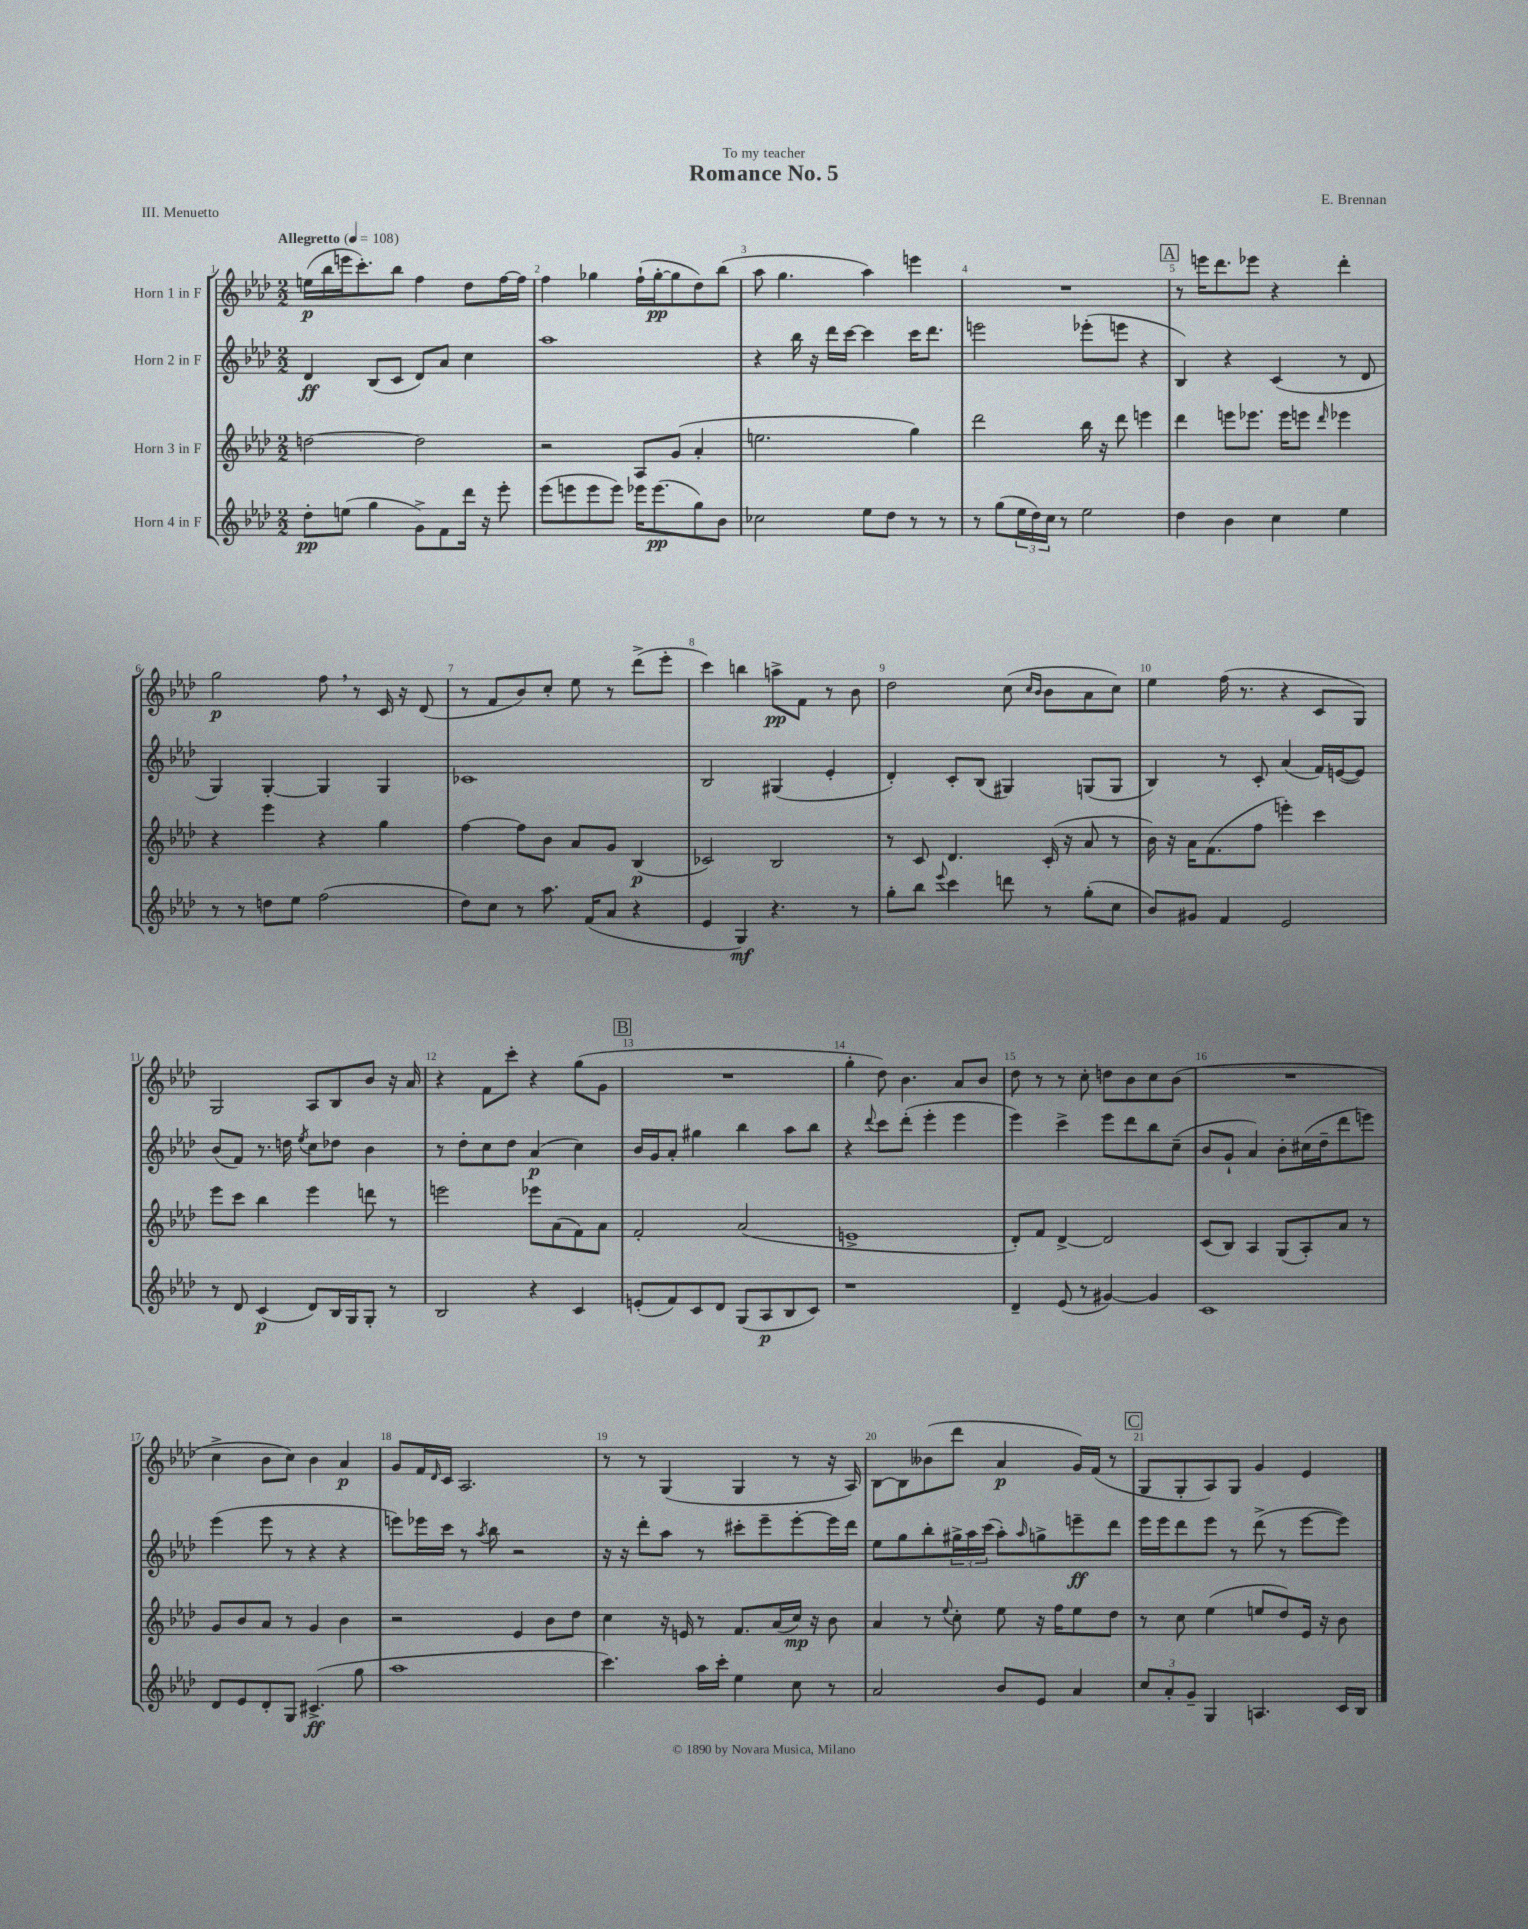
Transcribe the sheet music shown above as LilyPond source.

\header { title = "Romance No. 5" composer = "E. Brennan" dedication = "To my teacher" piece = "III. Menuetto" }
<<
\new StaffGroup <<
\new Staff = "s0" \with { instrumentName = "Horn 1 in F" } {
    \clef treble \key aes \major \numericTimeSignature \time 2/2 \tempo "Allegretto" 4 = 108
    e''16\p( bes''16 e'''16 c'''8.-.) bes''8 f''4 des''8 f''16~ f''16 |
    f''4 ges''4 f''16-!( ges''16~-.\pp ges''8 des''8) bes''8( |
    aes''8 g''4. aes''4) e'''4 |
    R1 |
    \mark \markup { \box "A" } r8 e'''16 des'''8. ees'''8 r4 des'''4-. |
    g''2\p f''8 \breathe r8 c'16 r16 des'8( |
    r8 f'8 bes'8) c''8-. ees''8 r8 des'''8->( ees'''8-. |
    c'''4) b''4 a''8->\pp f'8 r8 bes'8 |
    des''2 c''8( \grace { c''16 bes'16 } bes'8 aes'8 c''8) |
    ees''4 f''16( r8. r4 c'8 g8) |
    g2 aes8 bes8 bes'8 r16 aes'16 |
    r4 f'8 c'''8-. r4 g''8( g'8 |
    \mark \markup { \box "B" } R1 |
    g''4-. des''8) bes'4. aes'8 bes'8 |
    des''8 r8 r8 c''8-. d''8 bes'8 c''8 bes'8( |
    R1 |
    c''4-> bes'8 c''8) bes'4 aes'4\p |
    g'8 f'16 \grace { des'16 } c'16 aes2. |
    r8 r8 g4( g4 r8 r16 aes16) |
    bes8~ bes8 beses'8( des'''8 aes'4\p g'16) f'16( r8 |
    \mark \markup { \box "C" } g8 g8-. aes8) g8 g'4 ees'4 \bar "|." |
}
\new Staff = "s1" \with { instrumentName = "Horn 2 in F" } {
    \clef treble \key aes \major \numericTimeSignature \time 2/2
    des'4\ff bes8( c'8 des'8) aes'8 c''4 |
    aes''1 |
    r4 bes''16 r16 des'''16 c'''16~ c'''4 c'''16 des'''8. |
    e'''2 ees'''8-.( e'''8 r4 |
    \mark \markup { \box "A" } bes4) r4 c'4( r8 des'8 |
    g4) g4~-. g4 g4 |
    ces'1 |
    bes2 gis4( ees'4-. |
    des'4-.) c'8-. bes8( gis4) g8( g8 |
    bes4) r8 c'8-. aes'4( f'16) e'16~( e'8) |
    bes'8( f'8) r8. d''16 \acciaccatura { ees''8 } c''8 des''8 bes'4 |
    r8 des''8-. c''8 des''8 aes'4\p( c''4) |
    \mark \markup { \box "B" } bes'16 g'16 aes'8-. gis''4 bes''4 aes''8 bes''8 |
    r4 \appoggiatura { des'''8 } c'''8 des'''8-.( ees'''4-. ees'''4 |
    ees'''4) c'''4-> ees'''8 des'''8 bes''8 c''8--( |
    bes'8 g'8-! aes'4) bes'8-. cis''16( des''16-- des'''8 e'''8) |
    ees'''4( ees'''8 r8 r4 r4 |
    e'''8) ees'''16 c'''16 r8 \acciaccatura { aes''8 } bes''8 r2 |
    r16 r16 des'''8-. aes''8 r8 cis'''8-. ees'''8-- ees'''8~-. ees'''16 des'''16 |
    ees''8 g''8 bes''8-. \tuplet 3/2 { gis''16-> aes''16 c'''16( } aes''8-.) \grace { aes''16 } g''8-> e'''8--\ff des'''8 |
    \mark \markup { \box "C" } ees'''16 ees'''16 des'''8 ees'''8 r8 des'''8->( r8 ees'''8~ ees'''8) \bar "|." |
}
\new Staff = "s2" \with { instrumentName = "Horn 3 in F" } {
    \clef treble \key aes \major \numericTimeSignature \time 2/2
    d''2~ d''2 |
    r2 aes8 g'8( aes'4-. |
    e''2. g''4) |
    des'''2 bes''16 r16 des'''8 e'''4 |
    \mark \markup { \box "A" } des'''4 e'''8 ees'''8. ees'''16 e'''8 \grace { des'''16 } ees'''4 |
    r4 ees'''4 r4 g''4 |
    f''4~ f''8 bes'8 aes'8 g'8 bes4\p( |
    ces'2) bes2 |
    r8 c'8 des'4. c'16-.( r16 aes'8 r8 |
    bes'16) r16 aes'16 f'8.( f''8 e'''4-.) c'''4 |
    ees'''8 c'''8 bes''4 ees'''4 d'''8 r8 |
    e'''2 ees'''8 aes'8( f'8) aes'8 |
    \mark \markup { \box "B" } f'2-. aes'2( |
    e'1-> |
    des'8-.) f'8 des'4~-> des'2 |
    c'8( bes8) aes4 g8( aes8-.) aes'8 r8 |
    g'8 bes'8 aes'8 r8 g'4 bes'4 |
    r2 ees'4 bes'8 des''8 |
    c''4 r16 e'16 r8 f'8. aes'16( c''16\mp) r16 bes'8 |
    aes'4 r8 \appoggiatura { ees''8 } c''8-. ees''8 r16 f''16 ees''8 des''8 |
    \mark \markup { \box "C" } r8 c''8 ees''4( e''8 des''8) ees'16 r16 bes'8 \bar "|." |
}
\new Staff = "s3" \with { instrumentName = "Horn 4 in F" } {
    \clef treble \key aes \major \numericTimeSignature \time 2/2
    des''8-.\pp e''8( g''4 g'8->) f'8 des'''16 r16 ees'''8-. |
    ees'''8( e'''8 e'''8 e'''8) ees'''16 ees'''8.\pp( g''8) bes'8 |
    ces''2 ees''8 des''8 r8 r8 |
    r8 g''8( \tuplet 3/2 { ees''16 des''16) c''16 } r8 ees''2 |
    \mark \markup { \box "A" } des''4 bes'4 c''4 ees''4 |
    r8 r8 d''8 ees''8 f''2( |
    des''8) c''8 r8 aes''8. f'16( aes'8 r4 |
    ees'4 g4\mf) r4. r8 |
    g''8-. bes''8 \appoggiatura { ees'''8 } c'''4 d'''8 r8 g''8-.( c''8 |
    bes'8) gis'8 f'4 ees'2 |
    r8 des'8 c'4\p( des'8) bes16 g16 g8-. r8 |
    bes2 r4 c'4 |
    \mark \markup { \box "B" } e'8-.( f'8) c'8 des'8 g8( aes8\p bes8 c'8) |
    r1 |
    des'4-- ees'8( r8 gis'4~) gis'4 |
    c'1 |
    des'8 ees'8 des'8-. g8 cis'4.->\ff( g''8 |
    aes''1 |
    c'''4.) aes''16 c'''16-. ees''4 c''8 r8 |
    aes'2 bes'8 ees'8 aes'4 |
    \mark \markup { \box "C" } \tuplet 3/2 { c''8 aes'8-. g'8-- } g4 a4. c'16 bes16 \bar "|." |
}
>>
>>
\layout { \context { \Score \override BarNumber.break-visibility = ##(#f #t #t) barNumberVisibility = #all-bar-numbers-visible } }
